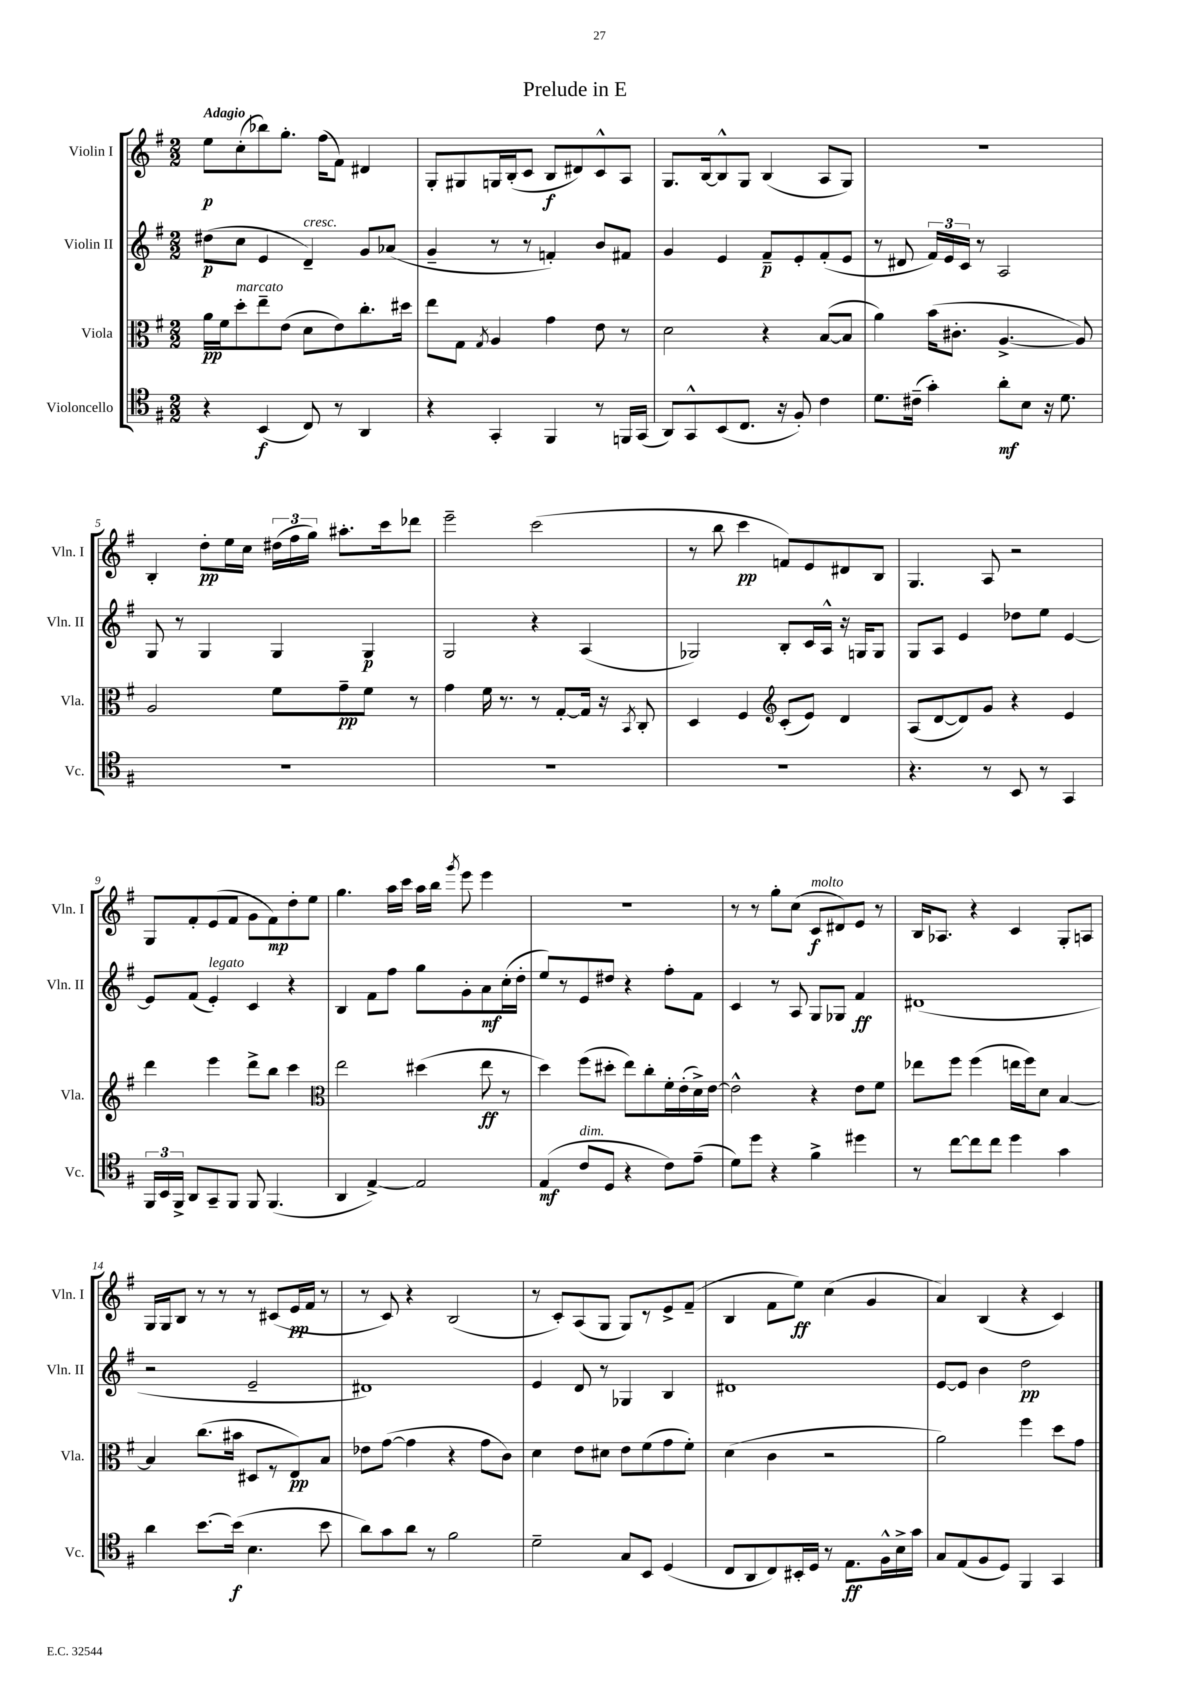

**kern	**dynam	**kern	**dynam	**kern	**dynam	**kern	**dynam
*part4	*part4	*part3	*part3	*part2	*part2	*part1	*part1
*staff4	*staff4	*staff3	*staff3	*staff2	*staff2	*staff1	*staff1
*I"Violoncello	*	*I"Viola	*	*I"Violin II	*	*I"Violin I	*
*I'Vc.	*	*I'Vla.	*	*I'Vln. II	*	*I'Vln. I	*
*clefC4	*	*clefC3	*	*clefG2	*	*clefG2	*
*k[f#]	*	*k[f#]	*	*k[f#]	*	*k[f#]	*
*M2/2	*	*M2/2	*	*M2/2	*	*M2/2	*
=1	=1	=1	=1	=1	=1	=1	=1
!	!	!	!	!	!	!LO:TX:a:B:t=Adagio	!
4r	.	16a\LL	pp	(8dd#X\L	p	8ee\L	p
.	.	16f#\J	.	.	.	.	.
!	!	!LO:TX:a:i:t=marcato	!	!	!	!	!
.	.	8dd'\	.	8cc\J	.	(8cc'\	.
(4BB/	f	8ee~\	.	4e/	.	8bb-X\)	.
.	.	(8e\J	.	.	.	8.gg'\J	.
!	!	!	!	!LO:TX:a:i:t=cresc.	!	!	!
8C/)	.	8d\L	.	4d~/)	.	.	.
.	.	.	.	.	.	(16ff#\KL	.
8r	.	8e\)	.	.	.	8f#\J)	.
4AA/	.	8.cc'\	.	8g/L	.	4d#X/	.
.	.	.	.	(8a-X/J	.	.	.
.	.	16dd#X\Jk	.	.	.	.	.
=2	=2	=2	=2	=2	=2	=2	=2
4r	.	8ee\L	.	4g~/	.	8G'/L	.
.	.	8G\J	.	.	.	8G#X/	.
.	.	8qG/	.	.	.	.	.
4GG'/	.	4A/	.	8r	.	16Gn/L	.
.	.	.	.	.	.	(16B'/J	.
.	.	.	.	8r	.	8c/J	.
4FF#/	.	4g\	.	4fn'/)	.	8B/L	f
.	.	.	.	.	.	8d#X/)	.
8r	.	8e\	.	8b/L	.	8c^^/	.
16FFn/LL	.	8r	.	8f#X/J	.	8A/J	.
(16GG/JJ	.	.	.	.	.	.	.
=3	=3	=3	=3	=3	=3	=3	=3
8AA/L)	.	2d\	.	4g/	.	8.G/L	.
8GG^^/	.	.	.	.	.	.	.
.	.	.	.	.	.	[16B/k	.
(8BB/	.	.	.	4e/	.	8B^^/]	.
8.C/J	.	.	.	.	.	8G/J	.
.	.	4r	.	8f#~/L	p	(4B/	.
16r	.	.	.	.	.	.	.
8F#'/)	.	.	.	8e'/	.	.	.
4c\	.	([8B/L	.	(8f#'/	.	8A/L	.
.	.	8B/J]	.	8e/J	.	8G/J)	.
=4	=4	=4	=4	=4	=4	=4	=4
8.d\L	.	4a\)	.	8r	.	1r	.
.	.	.	.	8d#X/	.	.	.
(16c#X~\Jk	.	.	.	.	.	.	.
4g'\)	.	(16b\KL	.	24f#/LL)	.	.	.
.	.	.	.	24e/	.	.	.
.	.	8.c#X'\J	.	.	.	.	.
.	.	.	.	24c/JJ	.	.	.
.	.	.	.	8r	.	.	.
8a'\L	mf	[4.A^/	.	2A/	.	.	.
8B\J	.	.	.	.	.	.	.
16r	.	.	.	.	.	.	.
8.d\	.	.	.	.	.	.	.
.	.	8A/])	.	.	.	.	.
!!LO:LB:g=z
=5	=5	=5	=5	=5	=5	=5	=5
1r	.	2A/	.	8G/	.	4B'/	.
.	.	.	.	8r	.	.	.
.	.	.	.	4G/	.	8dd'\L	pp
.	.	.	.	.	.	16ee\L	.
.	.	.	.	.	.	16cc\JJ	.
.	.	8f#\L	.	4G/	.	(24dd#X\LL	.
.	.	.	.	.	.	24ff#\	.
.	.	.	.	.	.	24gg\JJ)	.
.	.	8g~\	pp	.	.	8.aa#X'\L	.
.	.	8f#\J	.	4G/	p	.	.
.	.	.	.	.	.	16ccc\k	.
.	.	8r	.	.	.	8ddd-X\J	.
=6	=6	=6	=6	=6	=6	=6	=6
1r	.	4g\	.	2G/	.	2eee~\	.
.	.	16f#\	.	.	.	.	.
.	.	8.r	.	.	.	.	.
.	.	8r	.	4r	.	(2ccc\	.
.	.	[8G'/L	.	.	.	.	.
.	.	16G/Jk]	.	(4A/	.	.	.
.	.	16r	.	.	.	.	.
.	.	8qBB/	.	.	.	.	.
.	.	8C'/	.	.	.	.	.
=7	=7	=7	=7	=7	=7	=7	=7
1r	.	4D/	.	2G-X/)	.	8r	.
.	.	.	.	.	.	8bb\	.
.	.	4F#/	.	.	.	4ccc\	pp
*	*	*clefG2	*	*	*	*	*
.	.	(8c'/L	.	8B'/L	.	8fn/L)	.
.	.	8e/J)	.	16c/L	.	8e/	.
.	.	.	.	16A^^/JJ	.	.	.
.	.	4d/	.	16r	.	8d#X/	.
.	.	.	.	16Gn/KL	.	.	.
.	.	.	.	8G/J	.	8B/J	.
=8	=8	=8	=8	=8	=8	=8	=8
4.r	.	(8A/L	.	8G/L	.	4.G/	.
.	.	[8d/	.	8A/J	.	.	.
.	.	8d/])	.	4e/	.	.	.
8r	.	8g/J	.	.	.	8A/	.
8BB/	.	4r	.	8dd-X\L	.	2r	.
8r	.	.	.	8ee\J	.	.	.
4GG/	.	4e/	.	[4e/	.	.	.
!!LO:LB:g=z
=9	=9	=9	=9	=9	=9	=9	=9
24FF#/LL	.	4ddd\	.	8e/L]	.	8G/L	.
24BB/	.	.	.	.	.	.	.
24FF#^/JJ	.	.	.	.	.	.	.
8AA/L	.	.	.	(8f#/J	.	8f#'/	.
!	!	!	!	!LO:TX:a:i:t=legato	!	!	!
8GG~/	.	4eee\	.	4e'/)	.	(8e/	.
8FF#/J	.	.	.	.	.	8f#/J	.
8FF#/	.	8ddd^\L	.	4c/	.	8g\L	.
(4.FF#/	.	8bb\J	.	.	.	8f#\)	mp
.	.	4ccc\	.	4r	.	8dd'\	.
.	.	.	.	.	.	8ee\J	.
=10	=10	=10	=10	=10	=10	=10	=10
*	*	*clefC3	*	*	*	*	*
4AA/	.	2ee\	.	4B/	.	4.gg\	.
[4E^/)	.	.	.	8f#\L	.	.	.
.	.	.	.	8ff#\J	.	16aa\LL	.
.	.	.	.	.	.	16ccc\JJ	.
2E/]	.	(4dd#X\	.	8gg\L	.	16aa\LL	.
.	.	.	.	.	.	16bb\JJ	.
.	.	.	.	.	.	8qggg/	.
.	.	.	.	8g'\	.	8eee\	.
.	.	8ee\	ff	8a\	mf	4eee\	.
.	.	8r	.	(16cc'\L	.	.	.
.	.	.	.	16dd'\JJ	.	.	.
=11	=11	=11	=11	=11	=11	=11	=11
(4E/	mf	4dd\)	.	8ee/L)	.	1r	.
.	.	.	.	8r	.	.	.
!LO:TX:a:i:t=dim.	!	!	!	!	!	!	!
8c/L	.	(8ff#\L	.	8e/	.	.	.
8D/J	.	8dd#X'\J	.	8dd#X/J	.	.	.
4r	.	8ee\L)	.	4r	.	.	.
.	.	8cc'\	.	.	.	.	.
8c\L)	.	16f#'\L	.	8ff#'\L	.	.	.
.	.	(16e'\	.	.	.	.	.
(8e~\J	.	16d^\)	.	8f#\J	.	.	.
.	.	[16e\JJ	.	.	.	.	.
=12	=12	=12	=12	=12	=12	=12	=12
8d\L)	.	2e^^\]	.	4c/	.	8r	.
8dd\J	.	.	.	.	.	8r	.
4r	.	.	.	8r	.	8gg'\L	.
.	.	.	.	8A/	.	(8cc\J	.
!	!	!	!	!	!	!LO:TX:a:i:t=molto	!
4f#^\	.	4r	.	8G/L	.	8c/L	f
.	.	.	.	8G-X/J	.	8d#X/)	.
4dd#X\	.	8e\L	.	4f#/	ff	8e/J	.
.	.	8f#\J	.	.	.	8r	.
=13	=13	=13	=13	=13	=13	=13	=13
8r	.	8ee-X\L	.	(1d#X	.	16B/KL	.
.	.	.	.	.	.	8.A-X/J	.
[8cc\L	.	8ff#\J	.	.	.	.	.
8cc\]	.	(4ff#\	.	.	.	4r	.
8cc\J	.	.	.	.	.	.	.
4dd\	.	16een\LL	.	.	.	4c/	.
.	.	16ff#\J)	.	.	.	.	.
.	.	8d\J	.	.	.	.	.
4g\	.	[4B/	.	.	.	8G'/L	.
.	.	.	.	.	.	8An/J	.
!!LO:LB:g=z
=14	=14	=14	=14	=14	=14	=14	=14
4a\	.	4B/]	.	2r	.	16G/LL	.
.	.	.	.	.	.	16G/J	.
.	.	.	.	.	.	8B/J	.
[8.b\L	.	(8.cc\L	.	.	.	8r	.
.	.	.	.	.	.	8r	.
(16b\Jk]	f	16b#X\Jk	.	.	.	.	.
4.B\	.	8D#X/L	.	2e~/	.	8r	.
.	.	8r	.	.	.	(8c#X/L	.
.	.	8E/)	pp	.	.	16e/L	pp
.	.	.	.	.	.	16f#/JJ	.
8b\	.	8B/J	.	.	.	8r	.
=15	=15	=15	=15	=15	=15	=15	=15
8a\L)	.	8e-X\L	.	1d#X)	.	8r	.
8g\	.	([8g\J	.	.	.	8c/)	.
8a\J	.	4g\]	.	.	.	4r	.
8r	.	.	.	.	.	.	.
2f#\	.	4r	.	.	.	(2B/	.
.	.	8g\L	.	.	.	.	.
.	.	8c\J)	.	.	.	.	.
=16	=16	=16	=16	=16	=16	=16	=16
2d~\	.	4d\	.	4e/	.	8r	.
.	.	.	.	.	.	8c'/L)	.
.	.	8e\L	.	8d/	.	(8A/	.
.	.	8d#X\J	.	8r	.	8G/J	.
8G/L	.	8e\L	.	4G-X/	.	8G/L)	.
8BB/J	.	(8f#\	.	.	.	8r	.
(4D/	.	8g\	.	4B/	.	8e^/	.
.	.	8f#'\J)	.	.	.	(8f#~/J	.
=17	=17	=17	=17	=17	=17	=17	=17
8C/L	.	(4d\	.	1d#X	.	4B/	.
8AA/	.	.	.	.	.	.	.
8C/)	.	4c\	.	.	.	8f#\L	.
16BB#X'/L	.	.	.	.	.	8ee\J)	ff
16D/JJ	.	.	.	.	.	.	.
8r	.	2r	.	.	.	(4cc\	.
8.E\L	ff	.	.	.	.	.	.
.	.	.	.	.	.	4g/	.
16F#^^\L	.	.	.	.	.	.	.
16B^\	.	.	.	.	.	.	.
16g\JJ	.	.	.	.	.	.	.
=18	=18	=18	=18	=18	=18	=18	=18
8G/L	.	2a\)	.	[8e/L	.	4a/)	.
(8E/	.	.	.	8e/J]	.	.	.
8F#/	.	.	.	4b\	.	(4B/	.
8D/J)	.	.	.	.	.	.	.
4FF#/	.	4ff#\	.	2dd\	pp	4r	.
4GG/	.	8dd\L	.	.	.	4c/)	.
.	.	8g\J	.	.	.	.	.
==	==	==	==	==	==	==	==
*-	*-	*-	*-	*-	*-	*-	*-
